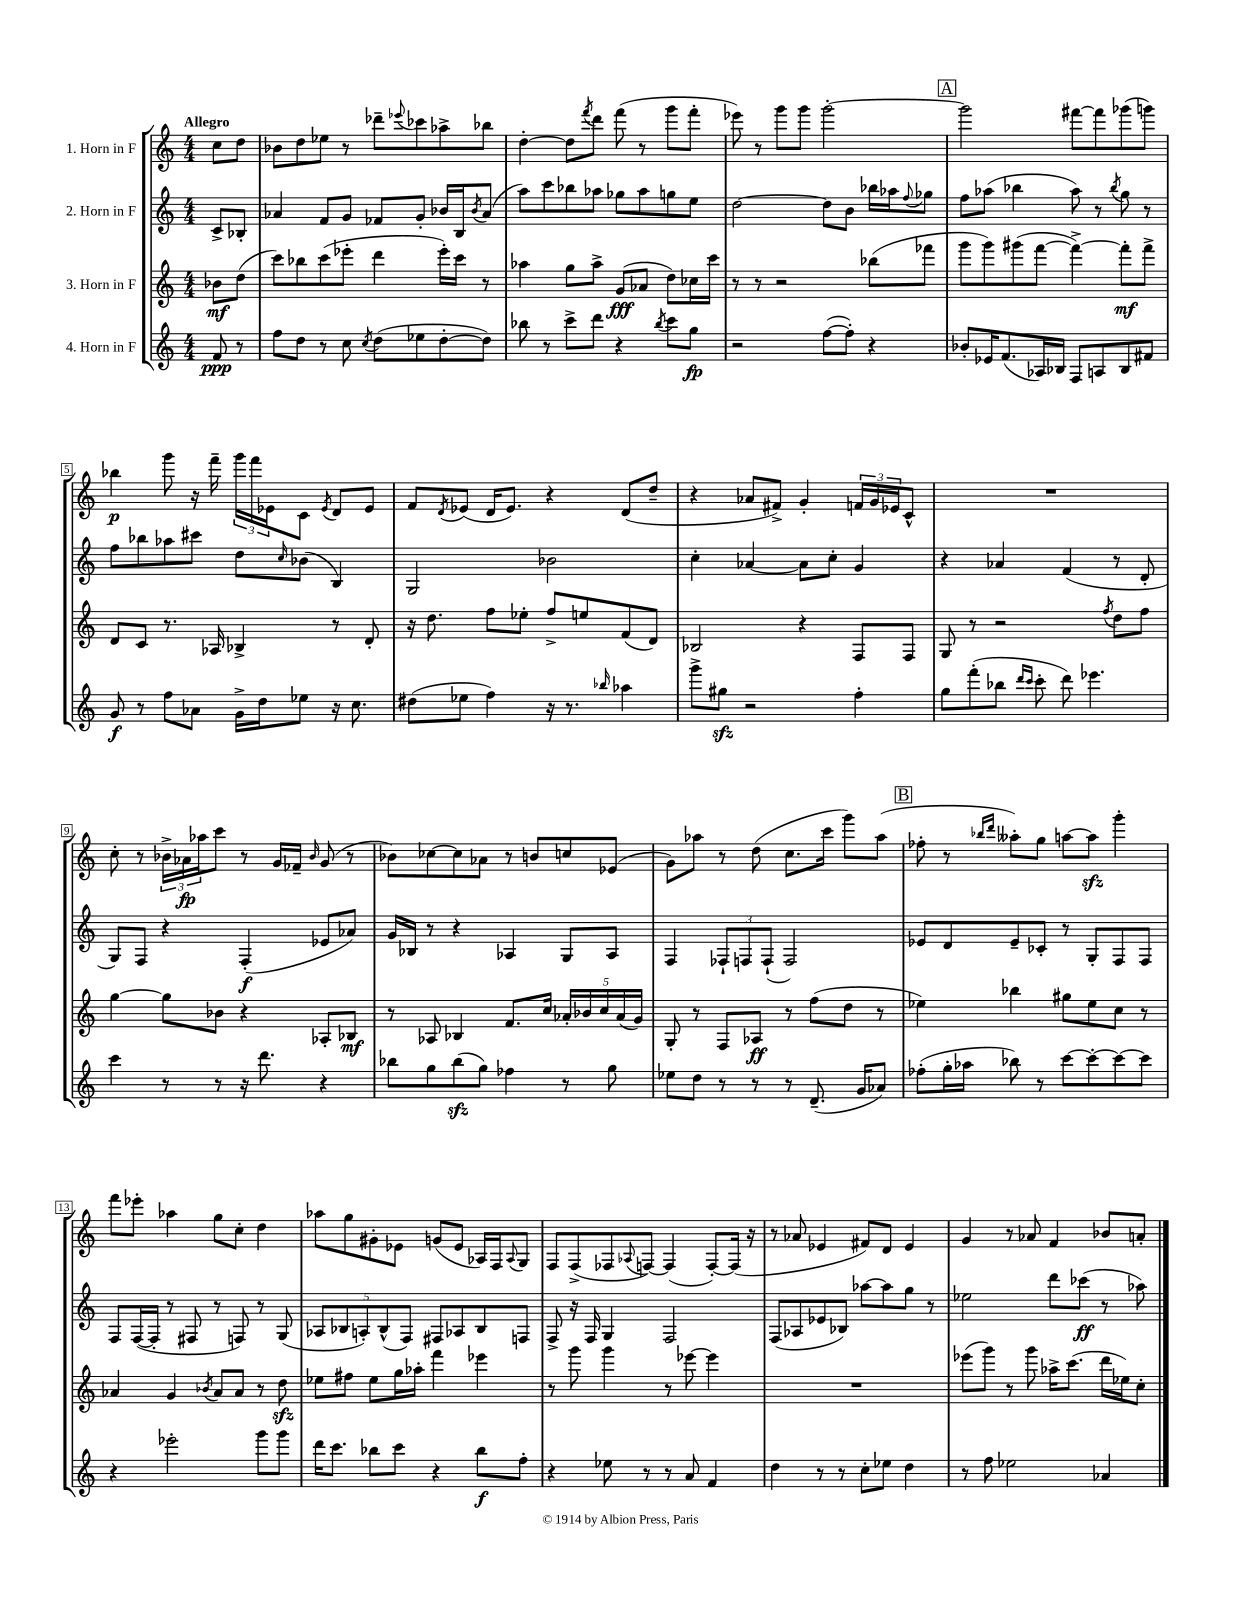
<<
\new StaffGroup <<
\new Staff = "s0" \with { instrumentName = "1. Horn in F" } {
    \clef treble \key c \major \numericTimeSignature \time 4/4 \partial 4 \tempo "Allegro"
    c''8 d''8 |
    bes'8 d''8 ees''8 r8 des'''8-- \appoggiatura { ees'''8 } ces'''8 aes''8-> bes''8 |
    d''4~-. d''8 \acciaccatura { f'''8 } d'''8 f'''8( r8 g'''8 f'''8-. |
    ees'''8) r8 g'''8 g'''8 g'''2~-. |
    \mark \markup { \box "A" } g'''2 fis'''8~ fis'''8 ges'''8( g'''8) |
    bes''4\p g'''8 r16 f'''16-- \tuplet 3/2 { g'''16 f'''16 ees'16 } c'8 \acciaccatura { ees'8 } d'8 ees'8 |
    f'8 \acciaccatura { d'8 } ees'8( d'16 ees'8.) r4 d'8( d''8-- |
    r4 aes'8 fis'8->) g'4-. \tuplet 3/2 { f'16 g'16 ees'16 } c'8-^ |
    R1 |
    c''8-. r8 \tuplet 3/2 { bes'16-> aes'16\fp aes''16 } c'''8 r8 g'16 fes'16-- \grace { bes'16 } g'8( r8 |
    bes'8) ces''8~ ces''8 aes'8 r8 b'8 c''8 ees'8( |
    g'8) aes''8 r8 d''8( c''8. c'''16 g'''8) aes''8( |
    \mark \markup { \box "B" } fes''8-. r8 \grace { bes''16 d'''16 } aeses''8-.) g''8 a''8~ a''8\sfz g'''4-. |
    f'''8 ees'''8-. aes''4 g''8 c''8-. d''4 |
    aes''8 g''8 gis'8-. ees'8 g'8( ees'8 aes16) f16 \appoggiatura { aes8 } g8 |
    f8 f8->( fes8 \appoggiatura { aes8 } f8~) f4( f8~-.) f16( r16 |
    r8 aes'8 ees'4 fis'8) d'8 ees'4 |
    g'4 r8 aes'8 f'4 bes'8 a'8-. \bar "|." |
}
\new Staff = "s1" \with { instrumentName = "2. Horn in F" } {
    \clef treble \key c \major \numericTimeSignature \time 4/4 \partial 4
    c'8-> bes8-. |
    aes'4 f'8 g'8 fes'8 g'8-. bes'16 b16 \acciaccatura { bes'8 } aes'8( |
    a''8) c'''8 bes''8 aes''8 ges''8 aes''8 g''8 e''8 |
    d''2~ d''8 b'8 bes''16 aes''16 \appoggiatura { f''8 } ges''8 |
    \mark \markup { \box "A" } f''8 aes''8( bes''4 aes''8) r8 \acciaccatura { bes''8 } g''8 r8 |
    f''8 bes''8 aes''8 cis'''8 d''8 \grace { c''16 } bes'8( b4) |
    g2 bes'2 |
    c''4-. aes'4~ aes'8 c''8-. g'4 |
    r4 aes'4 f'4( r8 d'8-. |
    g8) f8 r4 f4-.\f( ees'8 aes'8) |
    g'16 bes16 r8 r4 aes4 g8 aes8 |
    f4 \tuplet 3/2 { fes8-! f8 f8-!( } f2) |
    \mark \markup { \box "B" } ees'8 d'8 ees'8-- ces'8-. r8 g8-. f8 f8 |
    f8 f16~( f16-. r8 fis8 r8 f8) r8 g8( |
    \tuplet 5/4 { aes8 bes8 a8-.) bes8-^( f8) } fis8 aes8 bes8 f8 |
    f8-> r16 f16 g4 f2 |
    f8( aes8 ees'8 bes8) aes''8~ aes''8 g''8 r8 |
    ees''2 d'''8 ces'''8\ff( r8 aes''8) \bar "|." |
}
\new Staff = "s2" \with { instrumentName = "3. Horn in F" } {
    \clef treble \key c \major \numericTimeSignature \time 4/4 \partial 4
    bes'8\mf d''8( |
    c'''8) bes''8 c'''8( ees'''8-. d'''4 ees'''16-.) c'''16 r8 |
    aes''4 g''8 aes''8-> g'8\fff( aes'8 d''8) ces''16 c'''16 |
    r8 r8 r2 bes''8( fes'''8 |
    \mark \markup { \box "A" } g'''8 g'''8) gis'''8( f'''8~ f'''4~->) f'''8-.\mf f'''8-> |
    d'8 c'8 r8. aes16 bes4-> r8 d'8-. |
    r16 d''8. f''8 ees''8-. f''8-> e''8 f'8( d'8) |
    bes2 r4 f8 f8 |
    g8 r8 r2 \acciaccatura { f''8 } d''8 f''8 |
    g''4~ g''8 bes'8 r4 aes8-. bes8\mf |
    r8 aes8 bes4 f'8. c''16 \tuplet 5/4 { aes'16-. bes'16 c''16 aes'16( g'16) } |
    g8-. r8 f8 aes8\ff r8 f''8( d''8 r8 |
    \mark \markup { \box "B" } ees''4) bes''4 gis''8 ees''8 c''8 r8 |
    aes'4 g'4 \acciaccatura { bes'8 } aes'8 aes'8 r8 d''8\sfz |
    ees''8 fis''8 ees''8 g''16 aes''16-. f'''4 ees'''4 |
    r8 g'''8 g'''4 r8 ees'''8~ ees'''4 |
    R1 |
    ees'''8( g'''8) r8 g'''8 aes''16-> c'''8.( d'''16 ees''16) c''8-. \bar "|." |
}
\new Staff = "s3" \with { instrumentName = "4. Horn in F" } {
    \clef treble \key c \major \numericTimeSignature \time 4/4 \partial 4
    f'8\ppp r8 |
    f''8 d''8 r8 c''8 \acciaccatura { c''8 } d''8( ees''8 d''8~-. d''8) |
    bes''8 r8 c'''8-> d'''8 r4 \acciaccatura { bes''8 } c'''8 g''8\fp |
    r2 f''8~( f''8-.) r4 |
    \mark \markup { \box "A" } bes'8-. ees'16 f'8.( aes16) bes16 f8 a8 bes8 fis'8 |
    g'8\f r8 f''8 aes'8 g'16-> d''16 ees''8 r16 c''8. |
    dis''8( ees''8 f''4) r16 r8. \grace { bes''16 } aes''4 |
    g'''8-> gis''8\sfz r2 f''4-. |
    g''8 f'''8-.( bes''8 \grace { d'''16 c'''16 } c'''8-. d'''8) ees'''4. |
    c'''4 r8 r8 r16 d'''8. r4 |
    bes''8 g''8 bes''8\sfz( g''8) fes''4 r8 g''8 |
    ees''8 d''8 r8 r8 r8 d'8.--( g'16 aes'8) |
    \mark \markup { \box "B" } fes''8-.( g''16-. aes''16 bes''8) r8 c'''8~ c'''8~-. c'''8~ c'''8 |
    r4 ees'''2-. g'''8 g'''8 |
    d'''16 c'''8. bes''8 c'''8 r4 bes''8\f f''8-. |
    r4 ees''8 r8 r8 a'8 f'4 |
    d''4 r8 r8 c''8-. ees''8 d''4 |
    r8 f''8 ees''2 aes'4 \bar "|." |
}
>>
>>
\layout { \context { \Score \override BarNumber.stencil = #(make-stencil-boxer 0.1 0.3 ly:text-interface::print) } }
